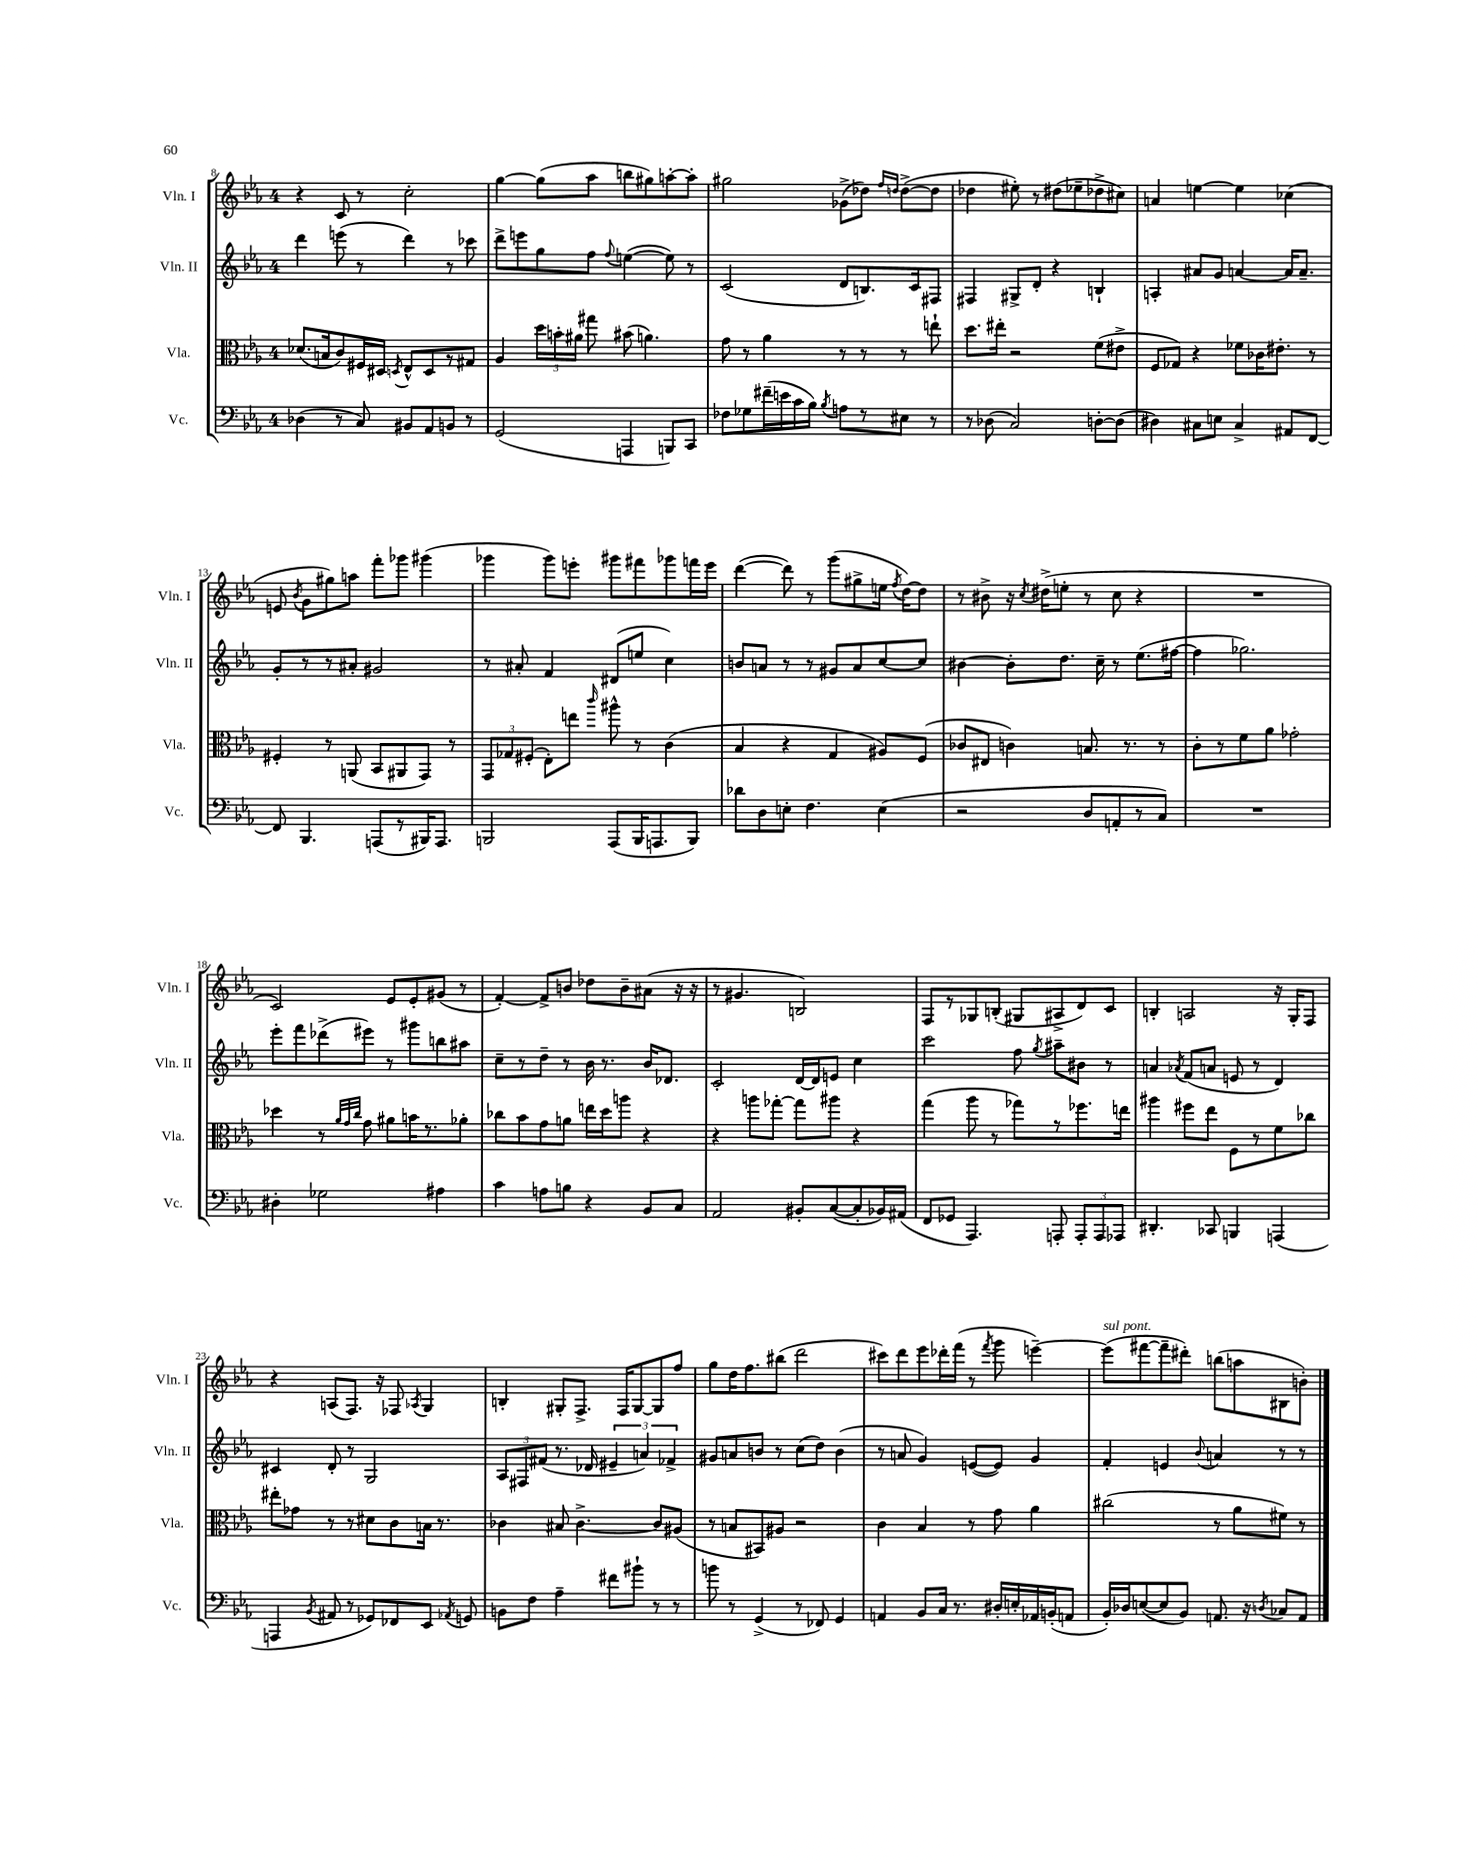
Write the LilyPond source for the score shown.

<<
\new StaffGroup <<
\new Staff = "s0" \with { instrumentName = "Vln. I" shortInstrumentName = "Vln. I" } {
    \clef treble \key ees \major \once \override Staff.TimeSignature.style = #'single-digit \time 4/4
    \autoBeamOff r4 c'8 r8 c''2-. |
    g''4~ g''8[( aes''8] b''8[ gis''8) a''8~-. a''8]-. |
    gis''2 ges'8[->( des''8]) \grace { f''16[ d''16] } d''8[~->( d''8] |
    des''4 eis''8-.) r8 dis''8[( ees''8-- des''8-> cis''8]) |
    a'4 e''4~ e''4 ces''4( |
    e'8 \acciaccatura { bes'8 } g'8[ gis''8) a''8] f'''8[-. ges'''8] gis'''4( |
    ges'''4 ges'''8[) e'''8]-. gis'''8[ fis'''8 ges'''8 f'''16 e'''16] |
    d'''4~( d'''8) r8 g'''8[( gis''8-> e''16] \acciaccatura { f''8 } d''16[~) d''8] |
    r8 bis'8-> r16 \acciaccatura { c''8 } dis''16[->( e''8]-. r8 c''8 r4 |
    R1 |
    c'2) ees'8[ ees'8-. gis'8]( r8 |
    f'4~-.) f'8[-> b'8] des''8[ b'8-- ais'8]( r16 r16 |
    r8 gis'4. b2) |
    f8[ r8 ges8 b8]-.( gis8[ ais8-> d'8) c'8] |
    b4-. a2 r16 g16[-. f8] |
    r4 a8[( f8.]) r16 fes8 \acciaccatura { aes8 } g4 |
    b4-. gis8[-. f8.]-> f16[ gis8~ gis8 f''8] |
    g''8[ d''16 f''8. bis''8]( d'''2 |
    cis'''8[) d'''8 ees'''8 des'''16-. f'''16]( r8 \acciaccatura { f'''8 } g'''8 e'''4~--) |
    e'''8[^\markup { \italic "sul pont." }( fis'''8~ fis'''8-- dis'''8]-.) b''8[( a''8 bis8 b'8]-.) \bar "|." |
}
\new Staff = "s1" \with { instrumentName = "Vln. II" shortInstrumentName = "Vln. II" } {
    \clef treble \key ees \major \once \override Staff.TimeSignature.style = #'single-digit \time 4/4
    \autoBeamOff d'''4 e'''8( r8 d'''4) r8 ces'''8 |
    d'''8[-> e'''8 g''8 f''8] \appoggiatura { f''8 } e''4~( e''8) r8 |
    c'2( d'8[ b8.) c'16 fis8] |
    fis4 gis8[-> d'8]-. r4 b4-! |
    a4-. ais'8[ g'8] a'4~ a'16[ a'8.]-- |
    g'8[-. r8 r8 ais'8]-. gis'2 |
    r8 ais'8-. f'4 dis'8[( e''8] c''4) |
    b'8[ a'8] r8 r8 gis'8[ a'8 c''8~ c''8] |
    bis'4~ bis'8[-. d''8.] c''16-- r8 ees''8.[( fis''16]~ |
    fis''4 ges''2.) |
    ees'''8[-. f'''8 des'''8->( eis'''8]) r8 gis'''8[ b''8 ais''8] |
    c''8[-- r8 d''8]-- r8 bes'16 r8. bes'16[ des'8.] |
    c'2-. d'16[~ d'16 e'8] c''4 |
    c'''2 f''8 \acciaccatura { g''8 } ais''8[-- bis'8] r8 |
    a'4 \acciaccatura { aes'8 } f'8[( a'8] e'8 r8 d'4) |
    cis'4 d'8-. r8 g2 |
    \tuplet 3/2 { aes8[ fis8 fis'8]( } r8. des'16 \tuplet 3/2 { eis'4-- a'4) fes'4-> } |
    gis'8[ a'8 b'8] r8 c''8[( d''8]) b'4( |
    r8 a'8 g'4) e'8[~( e'8]) g'4 |
    f'4-. e'4 \appoggiatura { bes'8 } a'4 r8 r8 \bar "|." |
}
\new Staff = "s2" \with { instrumentName = "Vla." shortInstrumentName = "Vla." } {
    \clef alto \key ees \major \once \override Staff.TimeSignature.style = #'single-digit \time 4/4
    \autoBeamOff des'8.[( b16 c'8) fis16 dis16] \acciaccatura { d8 } ees8[-^ d8 r8 gis8] |
    aes4 \tuplet 3/2 { d''16[ b'16-. ais'16] } gis''8 bis'8( a'4.) |
    g'8 r8 aes'4 r8 r8 r8 e''8-! |
    d''8.[ eis''16]-. r2 f'8[( eis'8]-> |
    f8[ ges8]) r4 fes'8[ ces'16 eis'8.]-. r8 |
    fis4-. r8 a,8( bes,8[ ais,8 g,8]) r8 |
    \tuplet 3/2 { g,8[ ges8 fis8]-.( } ees8[-.) e''8] \grace { c'''16 } ais''8-^ r8 c'4( |
    bes4 r4 g4 ais8[) f8]( |
    ces'8[ eis8] c'4) b8. r8. r8 |
    c'8[-. r8 f'8 aes'8] ges'2-. |
    des''4 r8 \grace { aes'32[ g'32 c''32] } g'8 ais'8[ b'16 r8. aes'8]-. |
    ces''8[ bes'8 g'8 a'8] e''16[ d''16 a''8] r4 |
    r4 a''8[ ges''8]~-. ges''8[ ais''8] r4 |
    g''4( aes''8 r8 ges''8[) r8 fes''8. e''16] |
    ais''4 fis''8[ ees''8] f8[ r8 f'8 ces''8] |
    eis''8[-. ges'8] r8 r8 dis'8[ c'8 b16] r8. |
    ces'4 bis8 ces'4.~-> ces'8[ ais8]( |
    r8 b8[ bis,8) ais8] r2 |
    c'4 bes4 r8 g'8 aes'4 |
    cis''2( r8 aes'8[ fis'8]) r8 \bar "|." |
}
\new Staff = "s3" \with { instrumentName = "Vc." shortInstrumentName = "Vc." } {
    \clef bass \key ees \major \once \override Staff.TimeSignature.style = #'single-digit \time 4/4
    \autoBeamOff des4( r8 c8) bis,8[ aes,8 b,8] r8 |
    g,2( a,,4 b,,8[) c,8] |
    fes8[ ges8 fis'16--( e'16 c'16 bes16]) \acciaccatura { bes8 } a8[ r8 eis8] r8 |
    r8 des8( c2) d8[~-. d8]( |
    dis4) cis8[ e8] cis4-> ais,8[ f,8]~ |
    f,8 bes,,4. a,,8[( r8 bis,,16) a,,8.] |
    b,,2 aes,,8[( b,,16 a,,8. b,,8]) |
    des'8[ d8 e8]-. f4. e4( |
    r2 d8[ a,8-. r8 c8]) |
    R1 |
    dis4-. ges2 ais4 |
    c'4 a8[ b8] r4 bes,8[ c8] |
    aes,2 bis,8[-. c8~( c8-. bes,16) ais,16]( |
    f,8[ ges,8] aes,,4.) a,,8-. \tuplet 3/2 { a,,8[-. a,,8 aes,,8] } |
    dis,4.-. ces,8 b,,4 a,,4( |
    a,,4 \acciaccatura { bes,8 } ais,8 r8 ges,8[) fes,8 ees,8] \acciaccatura { aes,8 } g,8 |
    b,8[ f8] aes4-- fis'8[ bis'8]-! r8 r8 |
    b'8 r8 g,4->( r8 fes,8) g,4 |
    a,4 bes,8[ c16] r8. dis16[-. e16-. aes,16 b,16-.( a,8] |
    bes,16[-.) des16 e8~( e8 bes,8]) a,8. r16 \acciaccatura { d8 } ces8[ a,8] \bar "|." |
}
>>
>>
\layout { \context { \Score currentBarNumber = #8 } }
